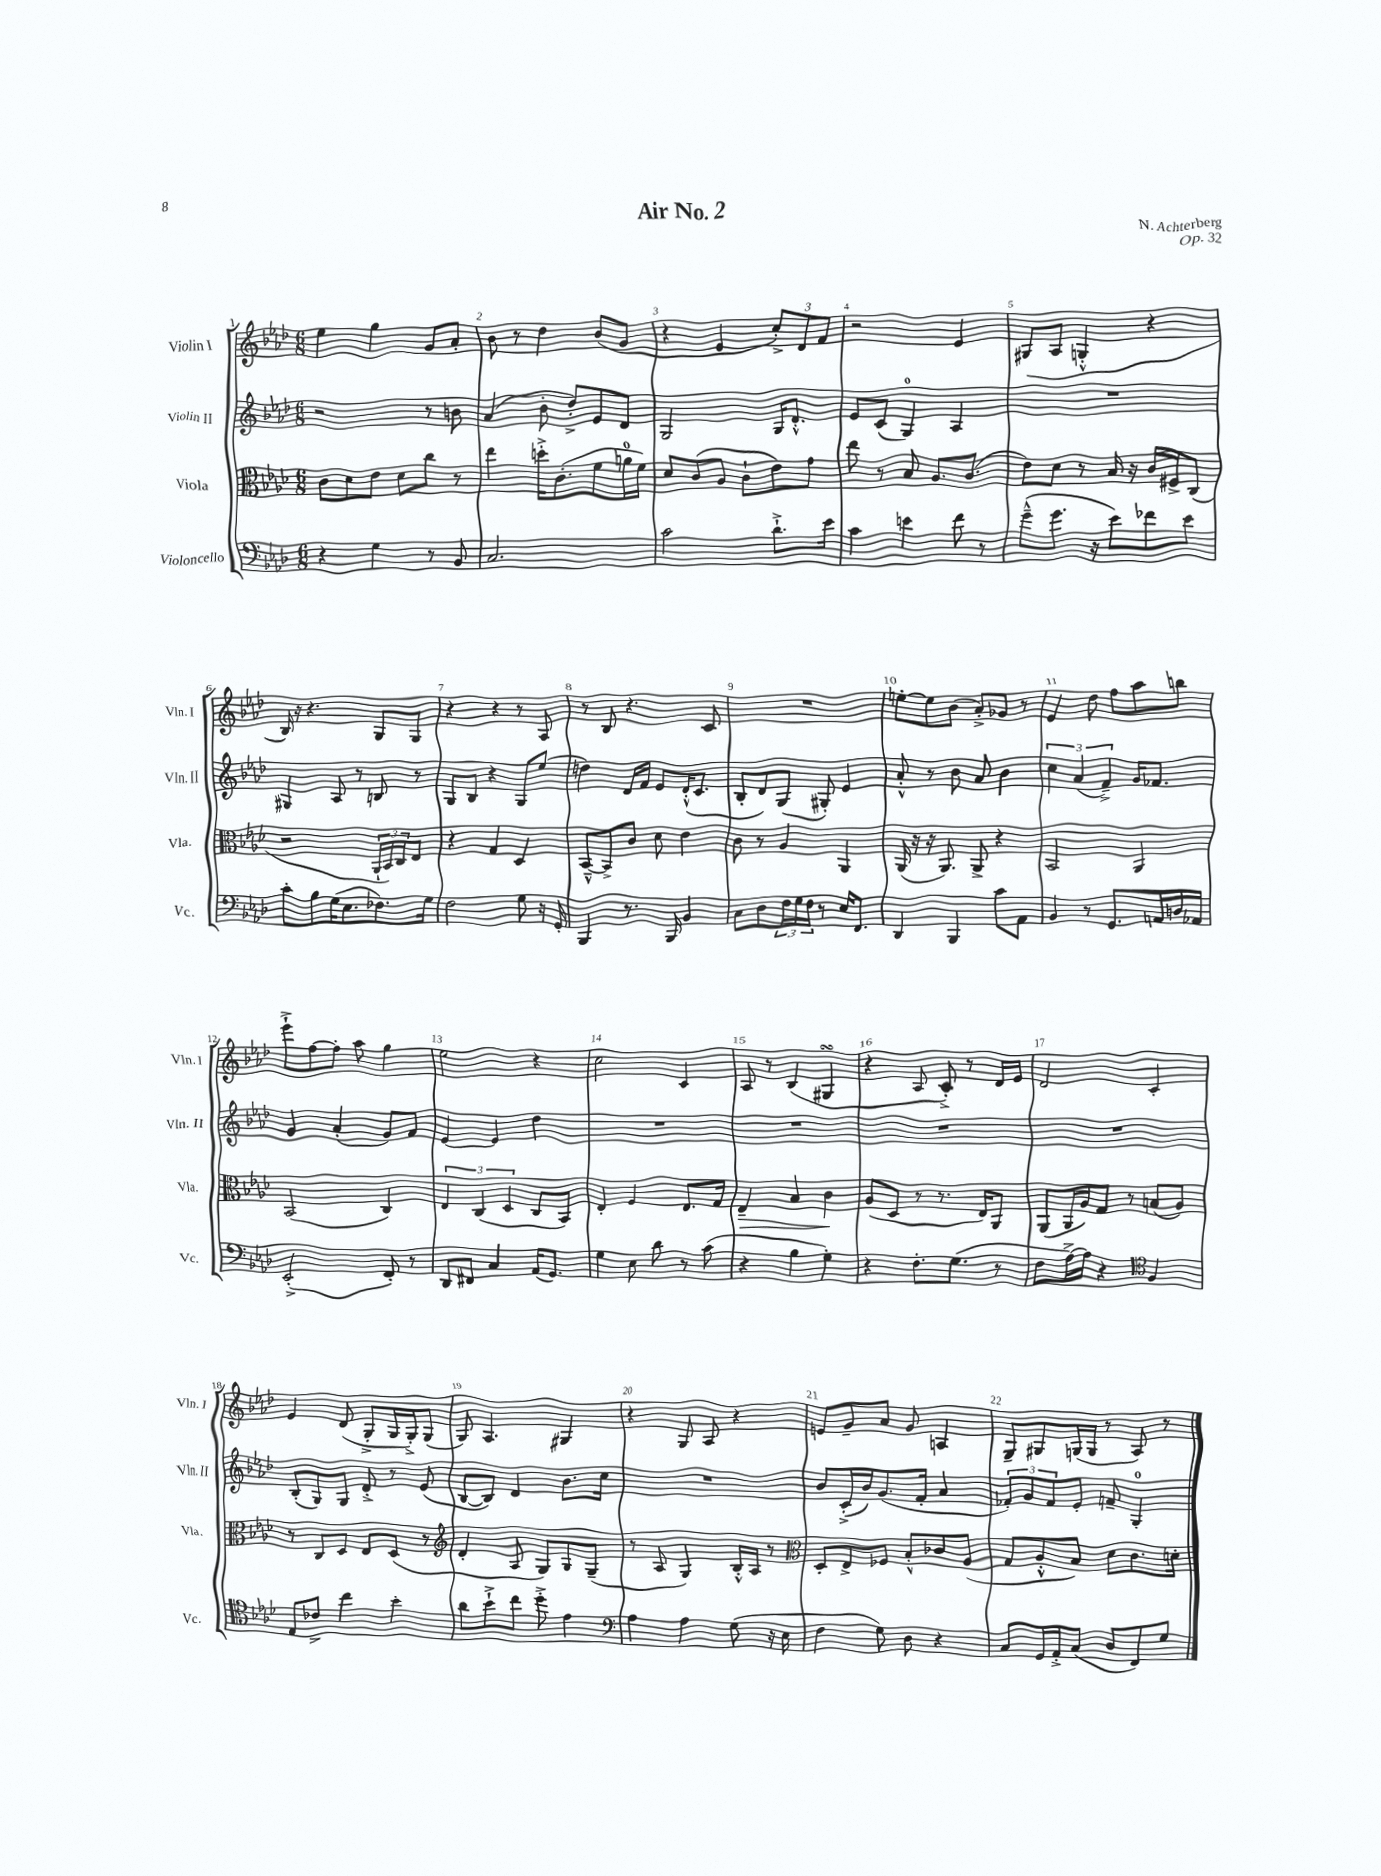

**kern	**kern	**kern	**kern
*staff4	*staff3	*staff2	*staff1
*clefF4	*clefC3	*clefG2	*clefG2
*k[b-e-a-d-]	*k[b-e-a-d-]	*k[b-e-a-d-]	*k[b-e-a-d-]
*M6/8	*M6/8	*M6/8	*M6/8
4r	8c	2r	4ee-
.	8d-	.	.
4G	8e-	.	4gg
.	8d-	.	.
8r	8cc	8r	8g
8BB-	8r	8b	8a-'
=	=	=	=
2.C	4ee-	(4a-	8b-
.	.	.	8r
.	16dd'^	8b-'	4dd-
.	(8.c'	.	.
.	.	8dd-'^)	.
.	8f	8e-	(8b-
.	16a	8d-	8g
.	16f)	.	.
=	=	=	=
2c	8d-	2G	4r
.	(8c	.	.
.	8A-	.	4e-
.	8c`	.	.
8.d-`^	8e-)	16G	12cc'^)
.	.	8.d-'^^	.
.	.	.	12d-
.	8g	.	.
.	.	.	12f
16e-	.	.	.
=	=	=	=
4c	8ee-	8e-	2r
.	8r	(8c	.
4e	8B-	4G)	.
.	8.A-	.	.
8f	.	4A-	4e-
.	(8.c	.	.
8r	.	.	.
=	=	=	=
(8g~^^	8e-)	2.r	(8G#
8.g	8d-	.	8A-
.	8r	.	4G'^^
16r	.	.	.
8e-)	16B-	.	.
.	16r	.	.
8f-	16c	.	4r
.	16F#^	.	.
8e-	(8C	.	.
=	=	=	=
8c'	2r	4G#	16B-)
.	.	.	16r
8B-	.	.	4.r
(16G	.	8A-	.
8.E-	.	.	.
.	.	8r	.
8.F-)	24AA-`	8B	8G
.	24BB-)	.	.
.	24C	.	.
.	8E-	8r	8G
16G	.	.	.
=	=	=	=
2F	4r	8G	4r
.	.	8B-	.
.	4G	4r	4r
8G	4D-	8G	8r
16r	.	(8ee-	8A-
16GG'	.	.	.
=	=	=	=
4BBB-	[8BB-~^^	4dd)	8r
.	8BB-^]	.	8B-
8.r	8c	16d-	4.r
.	.	16f	.
.	8d-	8e-	.
16BBB-	.	.	.
4BB-	4e-	(16d-'^^	.
.	.	8.c	.
.	.	.	8c
=	=	=	=
8C	8c	8B-'	2.r
8D-	8r	8d-)	.
24F	4A-	(8G	.
24G	.	.	.
24F	.	.	.
8r	.	8G#')	.
16E-	4AA-	4e-	.
8.FF	.	.	.
=	=	=	=
4DD-	(16AA-	8a-'^^	[8ee'
.	16r	.	.
.	16r	8r	8ee]
.	8.AA-)	.	.
4BBB-	.	8b-	(8b-
.	8AA-^	8a-	8a-'^)
8c	4r	4b-	8g-
8AA-	.	.	8r
=	=	=	=
4BB-	2BB-	6cc	4e-
.	.	(6a-	.
8r	.	.	8dd-
.	.	6f~^)	.
8.GG	.	.	8ff
.	4AA-	16g	8aa-
16AA	.	8.f-	.
16D	.	.	8bb
16AA-	.	.	.
=	=	=	=
(2EE-'^	(2BB-	4g	8eee-`^
.	.	.	[8ff
.	.	(4a-'	8ff']
.	.	.	8aa-
8FF')	4C)	8g)	4gg
8r	.	8f	.
=	=	=	=
8DD-	6E-	[4e-	2ee-
8FF#	.	.	.
.	(6C	.	.
4C	.	4e-]	.
.	6D-	.	.
(16AA-	8C	4dd-	4r
8.GG)	.	.	.
.	8BB-)	.	.
=	=	=	=
4G	4E-'	2.r	2cc
8E-	4F	.	.
8d-	.	.	.
8r	8.E-	.	4c
(8c	.	.	.
.	16G	.	.
=	=	=	=
4r	4E-~	2.r	8A-
.	.	.	8r
4B-	4B-	.	(4B-
4G')	4c	.	4G#
=	=	=	=
4r	(8A-	2.r	4r
.	8D-	.	.
8.F'	8r	.	8A-
.	8.r	.	8c'^)
(8.G	.	.	.
.	.	.	8r
.	16E-)	.	.
8r	8AA-	.	16d-
.	.	.	16e-
=	=	=	=
8F	(8AA-	2.r	2d-
[16A-^)	16AA-	.	.
16A-]	16A-)	.	.
4r	8G	.	.
.	8r	.	.
*clefC4	*	*	*
4F	(8B	.	4c'
.	8A-)	.	.
=	=	=	=
8E-	8r	(8B-'	4e-
8c-^	8C	8G)	.
4cc	8D-	8G	(8d-
.	8E-	8d-'^	8G'^
4b-'	(8D-	8r	16G
.	.	.	16G'^)
.	8r	(8e-	(8G
=	=	=	=
*	*clefG2	*	*
8a-	4d-'	[8B-	8G)
8b-`^	.	8B-])	4.A-
8cc	8A-	4d-	.
8dd-'^	8G)	.	.
4e-	8G	8.b-	4G#
.	(8G~	.	.
.	.	16cc	.
=	=	=	=
*clefF4	*	*	*
4A-	8r	2.r	4r
.	8A-	.	.
4A-	4G)	.	8G
.	.	.	8A-
(8G	16B-'^^	.	4r
.	16A-	.	.
16r	8r	.	.
16E-	.	.	.
=	=	=	=
*	*clefC3	*	*
4F	8D-'	8b-	8e
.	8E-^	(16c'^	8g~
.	.	16b-)	.
8G)	8F-	(8.g	8a-
8D-	8B-'^^	.	8g
.	.	16f'	.
4r	8c-	4a-	4A
.	(8A-	.	.
=	=	=	=
8C	8G	12f-')	8G~
.	.	12g	.
16GG	8A-'^^	.	8G#
.	.	12f-	.
16AA-'^	.	.	.
(8C	8B-)	8e-'	(16G
.	.	.	16G
8D-	8d-	8f~	8r
8FF)	8.c	4G'	8A-)
8G	.	.	8r
.	16d'	.	.
==	==	==	==
*-	*-	*-	*-
